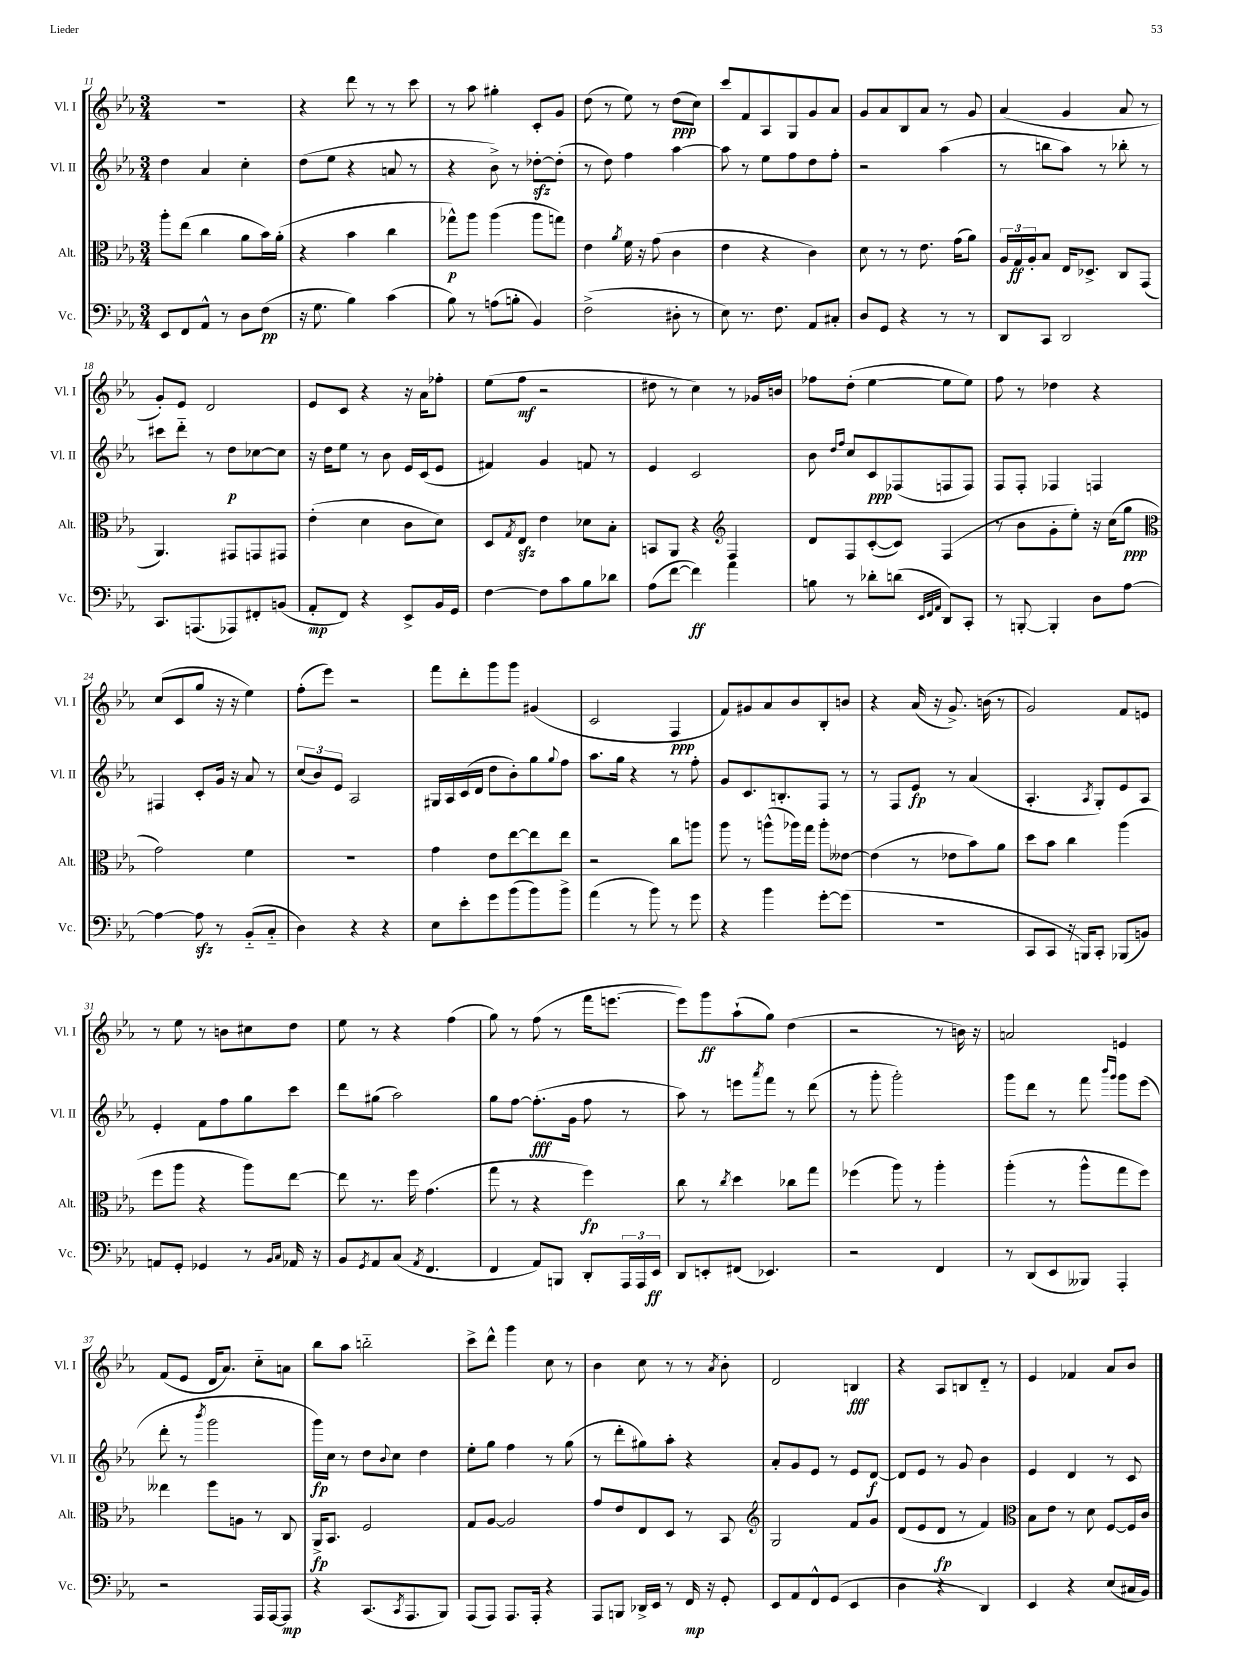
<<
\new StaffGroup <<
\new Staff = "s0" \with { instrumentName = "Vl. I" shortInstrumentName = "Vl. I" } {
    \clef treble \key ees \major \numericTimeSignature \time 3/4
    R2. |
    r4 d'''8 r8 r8 c'''8 |
    r8 aes''8 gis''4-. c'8-. g'8 |
    d''8( r8 ees''8) r8 d''8\ppp( c''8) |
    c'''8 f'8 aes8 g8 g'8 aes'8 |
    g'8 aes'8 bes8 aes'8 r8 g'8 |
    aes'4( g'4 aes'8 r8 |
    g'8-.) ees'8 d'2 |
    ees'8 c'8 r4 r16 aes'16 fes''8-. |
    ees''8( f''8\mf r2 |
    dis''8 r8 c''4) r8 ges'16 b'16 |
    fes''8 d''8-.( ees''4~ ees''8 ees''8) |
    f''8 r8 des''4 r4 |
    c''8( c'8 g''8 r16 r16 ees''4) |
    f''8-.( ees'''8) r2 |
    f'''8 d'''8-. g'''8 g'''8 gis'4( |
    c'2 f4\ppp |
    f'8) gis'8 aes'8 bes'8 bes8-. b'8 |
    r4 aes'16( r16 g'8.->) b'16( r8 |
    g'2) f'8 e'8 |
    r8 ees''8 r8 b'8 cis''8 d''8 |
    ees''8 r8 r4 f''4( |
    g''8) r8 f''8( r8 f'''16 e'''8.~ |
    e'''8) g'''8\ff aes''8-!( g''8) d''4( |
    r2 r8 b'16) r16 |
    a'2 e'4 |
    f'8( ees'8 d'16 aes'8.) c''8-_ a'8 |
    bes''8 aes''8 b''2-_ |
    c'''8-> d'''8-^ g'''4 c''8 r8 |
    bes'4 c''8 r8 r8 \acciaccatura { aes'8 } bes'8-. |
    d'2 b4\fff |
    r4 aes8 b8 d'8-_ r8 |
    ees'4 fes'4 aes'8 bes'8 \bar "|." |
}
\new Staff = "s1" \with { instrumentName = "Vl. II" shortInstrumentName = "Vl. II" } {
    \clef treble \key ees \major \numericTimeSignature \time 3/4
    d''4 aes'4 c''4-. |
    d''8( ees''8 r4 a'8 r8 |
    r4 bes'8->) r8 des''8~-.\sfz des''8-.( |
    r8 d''8) f''4 aes''4~ |
    aes''8 r8 ees''8 f''8 d''8 f''8-. |
    r2 aes''4( |
    r8 b''8 aes''8) r8 bes''8-. r8 |
    cis'''8 d'''8-_ r8 d''8\p ces''8~ ces''8 |
    r16 d''16 ees''8 r8 bes'8 ees'16 c'16( ees'8 |
    fis'4) g'4 f'8 r8 |
    ees'4 c'2 |
    bes'8 \grace { d''16 f''16 } c''8 c'8\ppp fes8( f8 f8) |
    f8 f8-. fes4 f4 |
    fis4 c'8-. g'16 r16 aes'8 r8 |
    \tuplet 3/2 { c''8( bes'8) ees'8 } aes2 |
    gis16 aes16 c'16( d'16 d''8 bes'8-.) g''8 \appoggiatura { g''8 } f''8 |
    aes''8. g''16 r4 r8 f''8-. |
    g'8 c'8. b8.-. f8 r8 |
    r8 f8 ees'8\fp r8 aes'4( |
    aes4.-. \acciaccatura { aes8 } g8-.) ees'8 aes8 |
    ees'4-. f'8 f''8 g''8 c'''8 |
    d'''8 gis''8( aes''2) |
    g''8 f''8~ f''8.-.\fff( g'16 f''8 r8 |
    aes''8) r8 e'''8 \acciaccatura { aes'''8 } f'''8 r8 d'''8( |
    r8 g'''8-. g'''2-.) |
    g'''8 d'''8 r8 f'''8 \grace { bes'''16 g'''16 } g'''8 ees'''8( |
    d'''8-. r8 \acciaccatura { bes'''8 } g'''2 |
    g'''16\fp) c''16 r8 d''8 \appoggiatura { bes'8 } c''8 d''4 |
    ees''8-. g''8 f''4 r8 g''8( |
    r8 d'''8-. gis''8) aes''8-. r4 |
    aes'8-. g'8 ees'8 r8 ees'8 d'8~\f |
    d'8 ees'8 r8 g'8 bes'4 |
    ees'4 d'4 r8 c'8 \bar "|." |
}
\new Staff = "s2" \with { instrumentName = "Alt." shortInstrumentName = "Alt." } {
    \clef alto \key ees \major \numericTimeSignature \time 3/4
    aes''8-. ees''8( c''4 aes'8 bes'16) aes'16-.( |
    r4 bes'4 c''4 |
    ges''8-^\p) aes''8 aes''4( aes''8 g''8) |
    ees'4 \acciaccatura { aes'8 } f'16 r16 g'8( c'4 |
    ees'4 r4 c'4) |
    d'8 r8 r8 ees'8. g'16( aes'8) |
    \tuplet 3/2 { aes16 g16\ff aes16-. } bes8 ees16 des8.-> c8 g,8( |
    aes,4.) gis,8 g,8 gis,8 |
    ees'4-.( d'4 c'8 d'8) |
    d8 \acciaccatura { g8 } ees8\sfz ees'4 des'8 bes8-. |
    b,8 aes,8 r4 \clef treble f4 |
    d'8 f8 c'8~-.( c'8) f4( |
    r8 bes'8 g'8-. ees''8-.) r16 c''16( g''8\ppp |
    \clef alto g'2) f'4 |
    R2. |
    g'4 ees'8 ees''8~ ees''8 ees''8 |
    r2 c''8 a''8 |
    aes''8 r8 a''8-^( aes''16) g''16 aes''8-. eeses'8~ |
    eeses'4( r8 ees'8 bes'8) aes'8 |
    d''8 bes'8 c''4 aes''4( |
    f''8 aes''8 r4 aes''8) ees''8~ |
    ees''8 r8. f''16 g'4.( |
    g''8 r8 r4 f''4\fp) |
    c''8 r8 \acciaccatura { c''8 } d''4 ces''8 g''8 |
    fes''4( aes''8) r8 aes''4-. |
    aes''4-.( r8 aes''8-^ g''8 f''8) |
    eeses''4 f''8 a8 r8 c8 |
    aes,16->\fp bes,8. f2 |
    g8 aes8~ aes2 |
    g'8 ees'8 ees8 d8 r8 bes,8 |
    \clef treble g2 f'8 g'8 |
    d'8( ees'8 d'8\fp r8 f'4) |
    \clef alto bes8 ees'8 r8 d'8 f8~ f16 c'16 \bar "|." |
}
\new Staff = "s3" \with { instrumentName = "Vc." shortInstrumentName = "Vc." } {
    \clef bass \key ees \major \numericTimeSignature \time 3/4
    ees,8 f,8 aes,8-^ r8 d8 f8\pp( |
    r16 g8. bes4) c'4( |
    bes8) r8 a8( b8-. bes,4) |
    f2->( dis8-. r8 |
    ees8) r8. f8. aes,8 cis8-. |
    d8 g,8 r4 r8 r8 |
    d,8 c,8 d,2 |
    c,8. a,,8.( aes,,8) fis,8-. b,8( |
    aes,8-.\mp f,8) r4 ees,8-> bes,16 g,16 |
    f4~ f8 c'8 bes8 des'8 |
    aes8( f'8~ f'4\ff) aes'4 |
    b8 r8 des'8-. d'8( \grace { ees,32 f,32 aes,32 } d,8) c,8-. |
    r8 b,,8~-. b,,4-. d8 aes8~ |
    aes4~ aes8\sfz r8 bes,8-_( c8-_ |
    d4) r4 r4 |
    ees8 ees'8-. g'8 bes'8( bes'8) bes'8-> |
    aes'4( r8 bes'8) r8 g'8 |
    r4 bes'4 g'8~-. g'8( |
    R2. |
    c,8 c,8 r16 b,,16) c,8-. bes,,8( b,8) |
    a,8 g,8-. ges,4 r8 \grace { bes,16 c16 } aes,16 r16 |
    bes,8 \acciaccatura { g,8 } aes,8 c8( \acciaccatura { aes,8 } f,4. |
    f,4 aes,8) b,,8 d,8-. \tuplet 3/2 { aes,,16 aes,,16 ees,16\ff } |
    d,8 e,8-. fis,8( ees,4.) |
    r2 f,4 |
    r8 d,8( ees,8 beses,,8) aes,,4-. |
    r2 aes,,16 aes,,16~ aes,,8\mp |
    r4 c,8.( \acciaccatura { c,8 } aes,,8. bes,,8) |
    aes,,8( aes,,8) aes,,8. aes,,16-. r4 |
    aes,,8 b,,8 des,16-> ees,16 r8 f,16\mp r16 g,8-. |
    ees,8 aes,8 f,8-^ g,8( ees,4 |
    d4 r4 d,4) |
    ees,4 r4 ees8( cis16 bes,16) \bar "|." |
}
>>
>>
\layout { \context { \Score currentBarNumber = #11 } }
